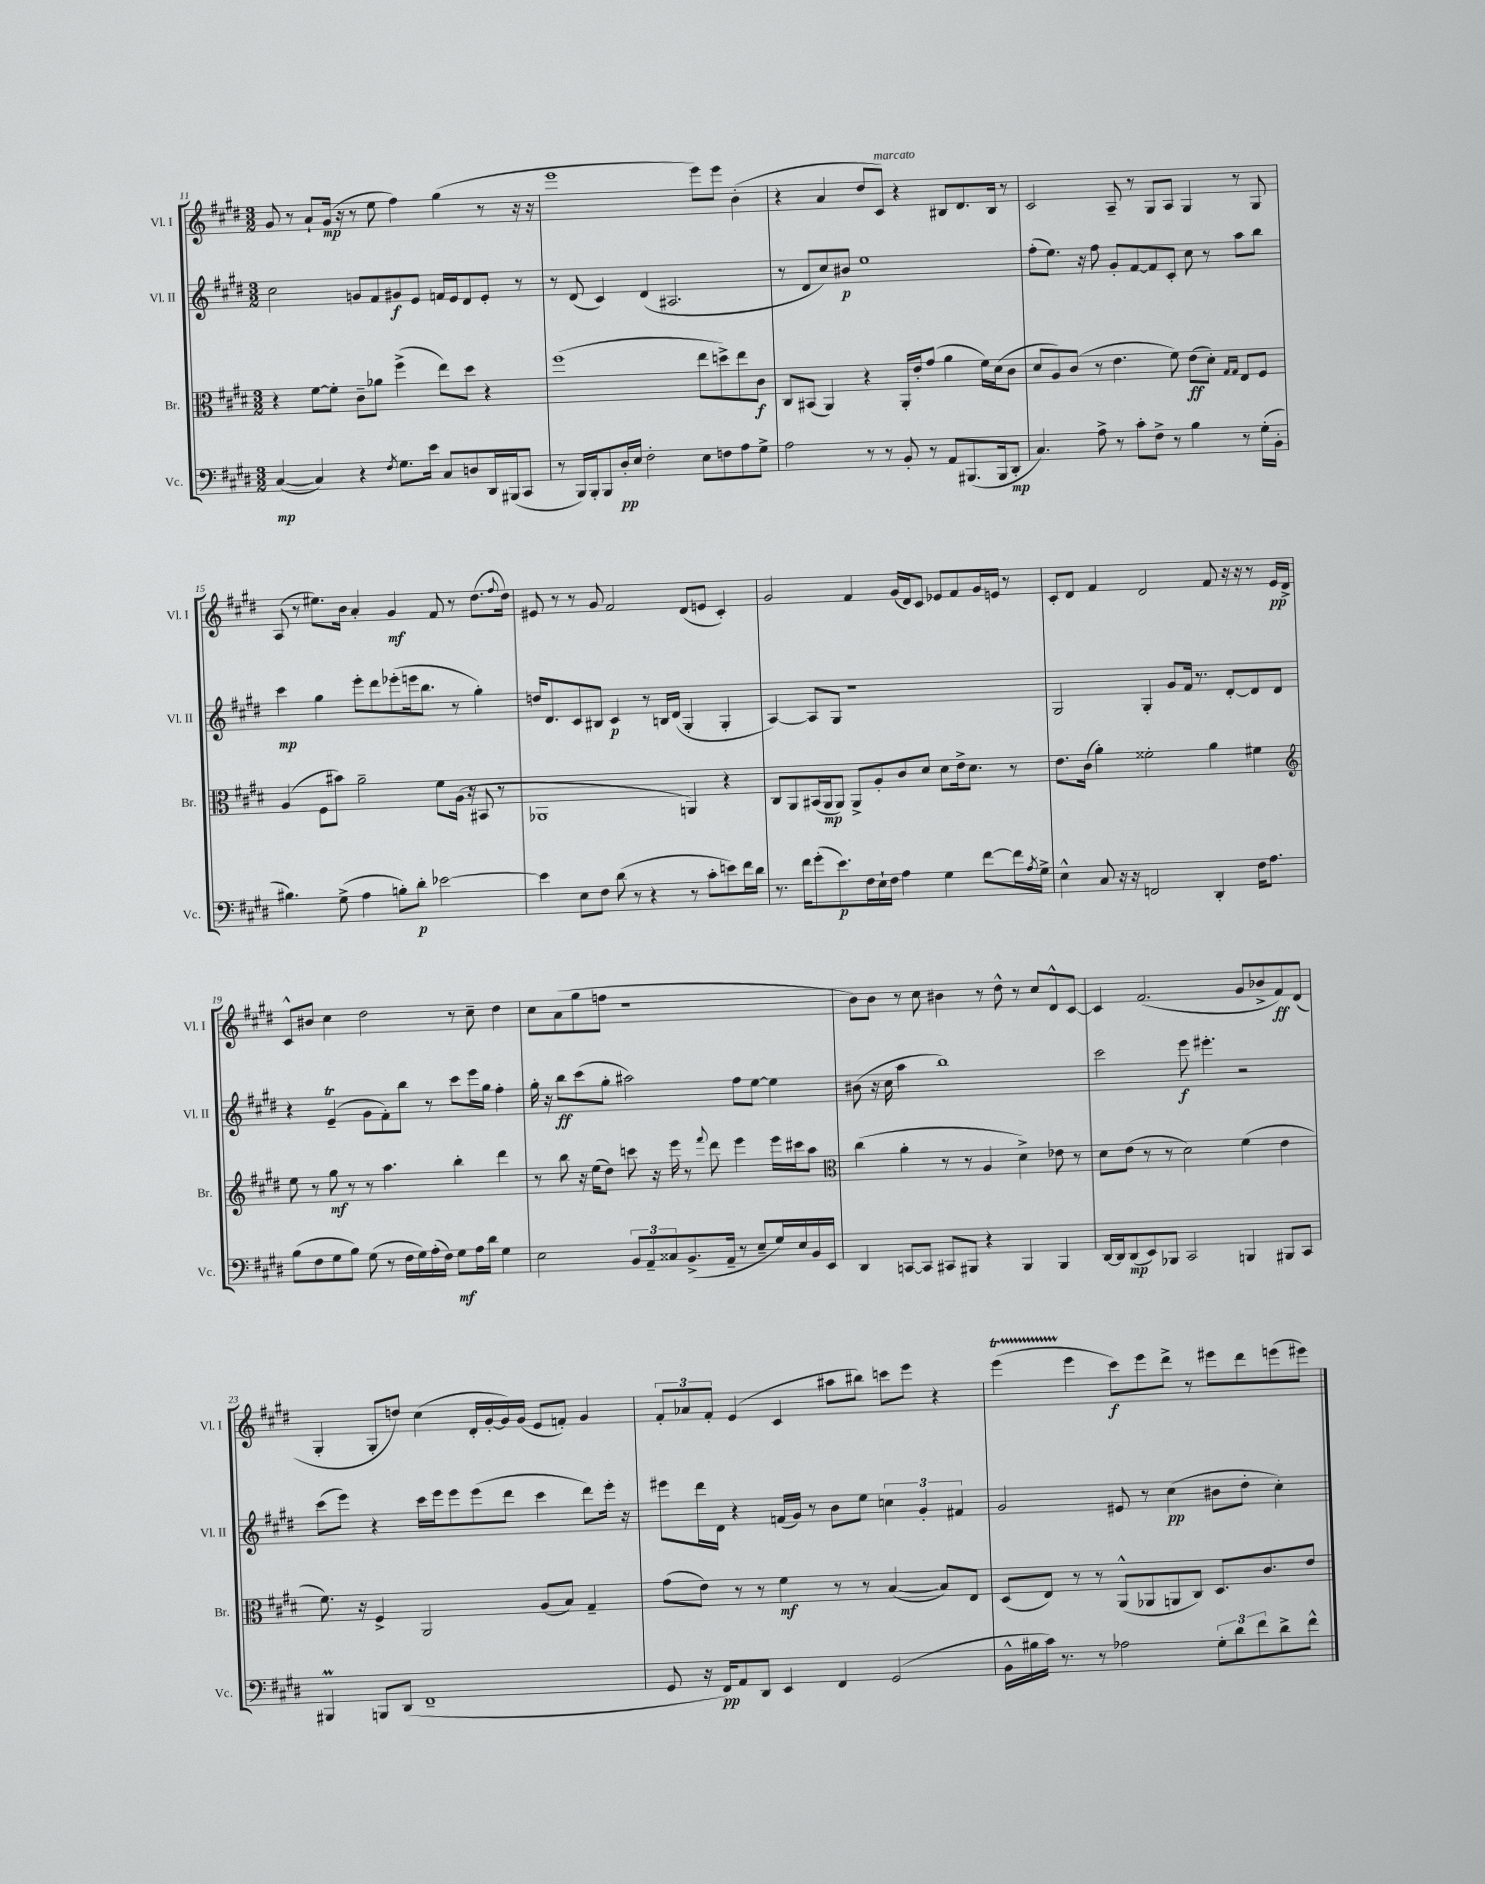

**kern	**kern	**kern	**kern
*staff4	*staff3	*staff2	*staff1
*clefF4	*clefC3	*clefG2	*clefG2
*k[f#c#g#d#]	*k[f#c#g#d#]	*k[f#c#g#d#]	*k[f#c#g#d#]
*M3/2	*M3/2	*M3/2	*M3/2
([4C#	4r	2cc#	8g#
.	.	.	8r
4C#])	[8f#	.	8a`
.	8f#']	.	(16g#
.	.	.	16r
4r	8c#~	8g	8r
.	8a-	8f#	8ee
8qF#	.	.	.
8.G#	(4ff#^	8g#	4ff#)
.	.	8e	.
16e	.	.	.
8C#	8ee)	16f	(4gg#
.	.	16e	.
8D	8dd#	8d#	.
16DD#	4r	8e'	8r
(16BBB#	.	.	.
8CC#	.	8r	16r
.	.	.	16r
=	=	=	=
8r	(1ff#	8r	1eee
16BBB)	.	(8d#	.
16BBB'	.	.	.
8BBB	.	4c#)	.
16D#'	.	.	.
16E	.	.	.
2F#'	.	(4d#	.
.	.	2.A#	.
8E	8ee	.	8eee)
8F	8dd^)	.	8eee
8A	8ee	.	(4b'
8G#^	8c#	.	.
=	=	=	=
2A	8C#	8r	4r
.	(8BB#	8d#	.
.	4AA)	8cc#)	4a
.	.	8b#	.
8r	4r	1ee	8dd#
8r	.	.	8c#)
8BB'	16AA'	.	4r
.	16e'	.	.
8r	(8g#	.	.
8AA	4a	.	8B#
(8.BBB#	.	.	8.d#
.	16f#)	.	.
16BBB#	(16d#	.	16B#
8DD#'	8c#	.	8r
=	=	=	=
4.C#)	8d#	(8ff#'	2c#
.	8A)	8.ee)	.
.	(8c#	.	.
.	.	16r	.
8A^	8r	8ff#	.
8r	4.e	8g#'	8A~
8c#'	.	[8f#	8r
8F#^	.	8f#]	8G#
8r	8f#)	8c#'	8A
4B	(8e	8cc#	4G#
.	8d#')	8r	.
.	16qqG#	.	.
.	16qqG#	.	.
8r	8E	8aa	8r
(16G#'	8F#	8bb	8G#
16BB'	.	.	.
=	=	=	=
4.B#)	(4A	4ccc#	(8A
.	.	.	8r
.	8F#	4gg#	8.ee#)
(8G#^	8b#)	.	.
.	.	.	16b
4A	2a~	8eee'	4a'
.	.	8ddd#	.
8B')	.	(8eee-'	4g#
8d#'	.	16eee	.
.	.	8.bb	.
[2e-	8f#	.	8f#
.	(16A	8r	8r
.	16r	.	.
.	8BB#	4gg#')	(8.dd#
.	8r	.	.
.	.	.	8qqff#
.	.	.	16dd#)
=	=	=	=
4e-]	1AA-	16dd	8e#
.	.	8.d#	.
.	.	.	8r
8E	.	8c#	8r
8F#	.	8B#	8g#
(8d#	.	4c#	2f#
8r	.	.	.
4r	.	8r	.
.	.	16B	.
.	.	(16d#	.
8r	4AA)	4G#'	(8d#
8c#'	.	.	8e
8e)	4r	4G#'	4c#')
16f#	.	.	.
16d#	.	.	.
=	=	=	=
8.r	8C#	[4A)	2g#
.	8AA	.	.
16f#	.	.	.
(8g#'	(16BB#	8A]	.
.	16AA	.	.
8.e)	8AA)	8G#	.
.	8AA^	1r	4f#
16F#	.	.	.
16E`	8A'	.	.
16F#	.	.	.
4A	8c#	.	(16g#
.	.	.	16d#)
.	8d#	.	8c#
4G#	8d#	.	8e-
.	16e^	.	8f#
.	8.d#	.	.
[8f#	.	.	16g#
.	.	.	16e
16f#]	8r	.	8r
8qA	.	.	.
16G#^	.	.	.
=	=	=	=
4E^^	8.e	2G#	8c#'
.	.	.	8d#
.	(16c#	.	.
8C#	4a')	.	4f#
16r	.	.	.
16r	.	.	.
2FF	2f##'	4G#'	2d#
.	.	8g#	.
.	.	16f#	.
.	.	8.r	.
4DD#'	4a	.	8f#
.	.	[8d#'	16r
.	.	.	16r
16F#	4f#	8d#]	8r
8.A	.	.	.
.	.	8d#	16e
.	.	.	16d#^
=	=	=	=
*	*clefG2	*	*
(8B	8ee	4r	8c#^^
8F#	8r	.	8b#
8G#	8gg#	(4e~	4cc#
8B)	8r	.	.
(8G#	8r	8g#	2dd#
8r	4.aa	8f#')	.
16F#	.	8bb	.
16G#)	.	.	.
(16A'	.	8r	.
16F#)	.	.	.
8G#	4bb'	8ccc#	8r
16A	.	16eee	8cc#~
16d#	.	16gg#	.
4G#	4ddd#	4ff#'	4dd#
=	=	=	=
2E	8r	16gg#'	8cc#
.	.	16r	.
.	8bb	8bb	(8a
.	16r	(8ccc#	8gg#
.	(16ee	.	.
.	8dd#)	8gg#'	8ff
12BB	8ccc	2aa#)	1r
12AA~	.	.	.
.	16r	.	.
12C##	.	.	.
.	16eee	.	.
(8.BB^	8r	.	.
.	8qqfff#	.	.
.	8ddd#	.	.
16AA~	.	.	.
8r	4eee	8ff#	.
8E~	.	[8ee	.
16G#)	16eee	4ee]	.
16E	16ccc#	.	.
16BB	8aa	.	.
16EE	.	.	.
=	=	=	=
*	*clefC3	*	*
4DD#	(4cc#	(8b#	8b)
.	.	16r	8b
.	.	16cc#	.
[8CC	4a'	4aa	8r
8CC]	.	.	8cc#
8CC#	8r	1bb)	4b#
8BBB#	8r	.	.
4r	4A	.	8r
.	.	.	8dd#^^
4BBB#	4d#^)	.	8r
.	.	.	8cc#
4BBB#	8e-	.	8d#^^
.	8r	.	[8c#
=	=	=	=
[16DD#	8d#	2ccc#	4c#]
16DD#]	.	.	.
(8DD#	(8e	.	.
8EE)	8r	.	(2.f#
8BBB-	8r	.	.
2CC#	2d#)	8eee	.
.	.	4.eee#'	.
4BBB	(4f#	2r	8g#
.	.	.	8b-^
8BBB#	4e	.	8f#)
8CC#	.	.	(8d#
=	=	=	=
4BBB#	8.f#)	(8ccc#	4G#'
.	.	8eee)	.
.	16r	.	.
8BBB	4F#^	4r	8G#'
(8DD#	.	.	8dd)
1FF#~	2AA	16ccc#	(4cc#
.	.	16eee	.
.	.	8eee	.
.	.	(8eee	16d#'
.	.	.	[16g#'
.	.	8ddd#	16g#])
.	.	.	(16g#
.	(8A	4ccc#	8e
.	8B)	.	8f')
.	4G#~	8ddd#)	4g#
.	.	16eee'	.
.	.	16r	.
=	=	=	=
8GG#	(8g#	8eee#	12f#'
.	.	.	12a-
16r	8e)	16ddd#	.
.	.	.	12f#'
16FF#)	.	16d#	.
8AA	8r	4r	(4e
8DD#	8r	.	.
4EE	4f#	(16f	4c#
.	.	16g#)	.
.	.	8r	.
4FF#	8r	8b	8aa#
.	8r	8ee	8bb#)
(2GG#	([4B	6cc	8ccc
.	.	.	8eee
.	.	6g#'	.
.	8B])	.	4r
.	.	6f#	.
.	8E	.	.
=	=	=	=
16BB^^	(8D#	2g#	(4eee
16B#	.	.	.
16c#)	8E)	.	.
8.r	.	.	.
.	8r	.	4eee
8r	8r	.	.
2A-	(8AA^^	8e#	8ccc#)
.	8AA-	8r	8eee
.	8AA	(4cc#	8ddd#^
.	8C#)	.	8r
12G#'	8.D#	8b#	8eee#
12d#	.	.	.
.	.	8dd#'	8ddd#
12f#	.	.	.
.	8.c#	.	.
8d#^	.	4cc#')	(8eee
8f#^^	8e	.	8eee#)
==	==	==	==
*-	*-	*-	*-
